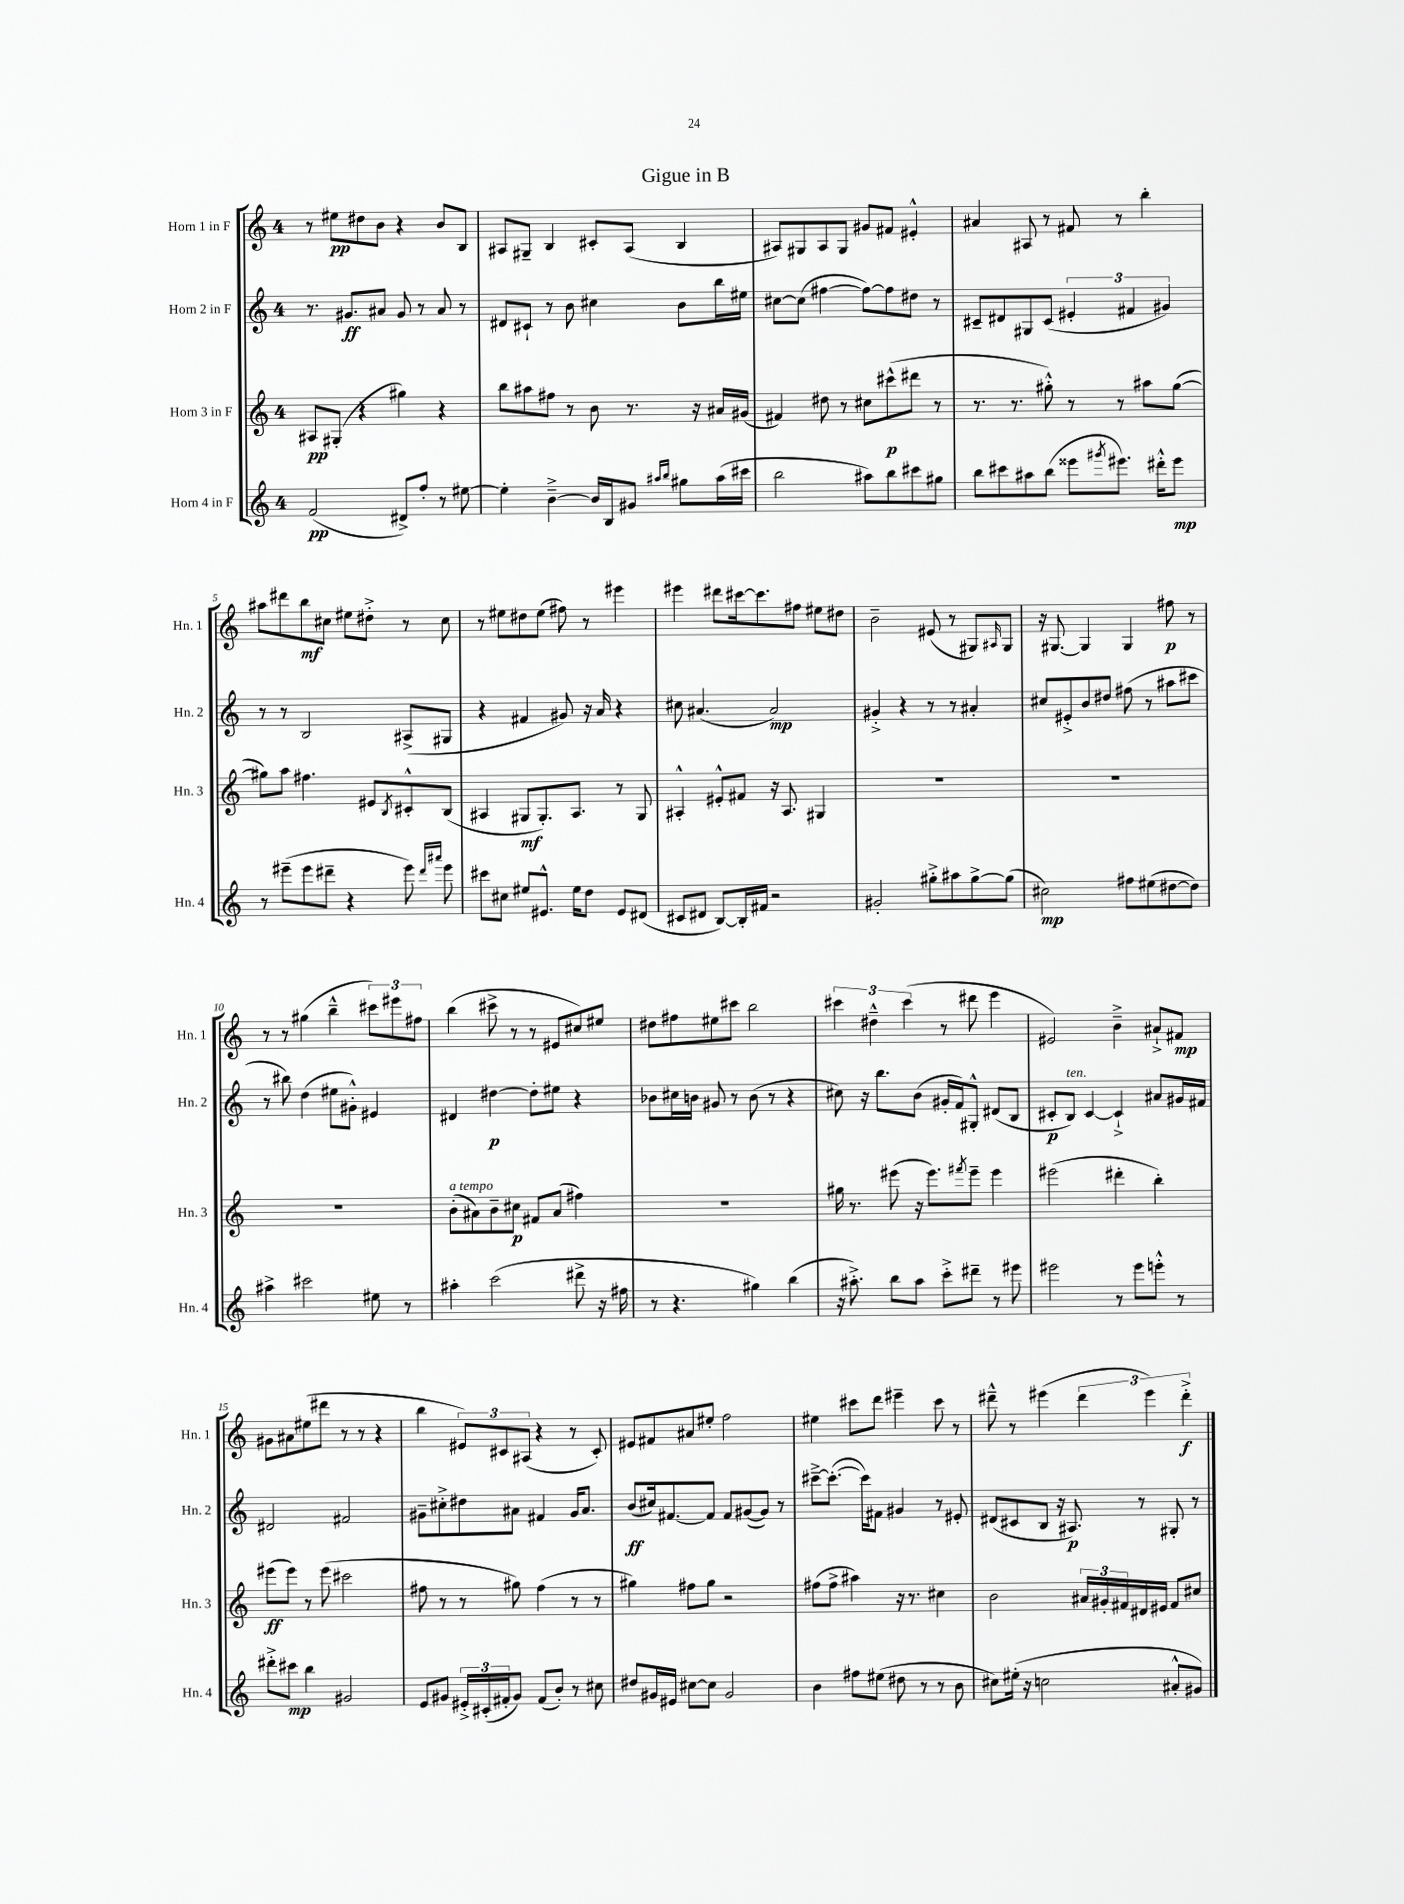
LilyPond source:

\header { title = "Gigue in B" }
<<
\new StaffGroup <<
\new Staff = "s0" \with { instrumentName = "Horn 1 in F" shortInstrumentName = "Hn. 1" } {
    \clef treble \key c \major \once \override Staff.TimeSignature.style = #'single-digit \time 4/4
    r8 eis''8\pp dis''8 b'8 r4 b'8 b8 |
    ais8 gis8-- b4 cis'8-. ais8( b4 |
    ais8) gis8 ais8 gis8 gis'8 fis'8 eis'4-.-^ |
    ais'4 ais8 r8 fis'8 r8 b''4-. |
    ais''8 dis'''8 b''8\mf cis''8 eis''8 dis''8-.-> r8 cis''8 |
    r8 eis''8 dis''8 eis''8( fis''8) r8 eis'''4 |
    eis'''4 dis'''8 cis'''16~ cis'''8. fis''8 eis''8 dis''8 |
    b'2-- eis'8( r8 gis8) \grace { ais16 } gis8 |
    r16 gis8.~ gis4 gis4 fis''8\p r8 |
    r8 r8 gis''4( b''4---^ \tuplet 3/2 { cis'''8) eis'''8 fis''8 } |
    b''4( cis'''8-> r8 r8 eis'8 cis''8) eis''8 |
    dis''8 fis''8 eis''8 cis'''8 b''2 |
    \tuplet 3/2 { cis'''4 dis''4---^ cis'''4( } r8 dis'''8 e'''4 |
    eis'2) b'4---> ais'8-!-> fis'8\mp |
    gis'8 ais'8 eis''8( dis'''8 r8 r8 r4 |
    b''4 \tuplet 3/2 { eis'8) cis'8 ais8( } r4 r8 cis'8-.) |
    eis'8 fis'8 ais'8 eis''8-. f''2 |
    eis''4 cis'''8 d'''8 eis'''4-- cis'''8 r8 |
    dis'''8---^ r8 eis'''4( \tuplet 3/2 { dis'''4 eis'''4) dis'''4-.->\f } \bar "|." |
}
\new Staff = "s1" \with { instrumentName = "Horn 2 in F" shortInstrumentName = "Hn. 2" } {
    \clef treble \key c \major \once \override Staff.TimeSignature.style = #'single-digit \time 4/4
    r8. gis'8.\ff ais'8 gis'8 r8 ais'8 r8 |
    dis'8 cis'8-! r8 b'8 cis''4 b'8 b''16 eis''16 |
    cis''8~ cis''8( fis''4~ fis''8~) fis''8 dis''8 r8 |
    cis'8-- dis'8 gis8 cis'8( \tuplet 3/2 { eis'4-. fis'4 gis'4) } |
    r8 r8 b2 ais8->( gis8 |
    r4 fis'4 gis'8) r16 a'16 r4 |
    cis''8 ais'4.( ais'2\mp) |
    gis'4-.-> r4 r8 r8 ais'4-. |
    cis''8 eis'8-.-> b'8 dis''8 fis''8( r8 ais''8 cis'''8 |
    r8 bis''8) d''4( eis''8 gis'8-.-^) eis'4 |
    dis'4 dis''4~\p dis''8-. eis''8 r4 |
    bes'8 cis''16 b'16 gis'8 r8 b'8( r8 r4 |
    cis''8) r16 b''8. b'8( gis'16-. f'16) gis8-.-^ dis'8( b8 |
    cis'8-.\p b8^\markup { \italic "ten." }) cis'4~ cis'4-!-> ais'8 gis'16 fis'16 |
    dis'2 fis'2 |
    gis'8-- cis''8-.-> dis''8 ais'8 fis'4 gis'16 ais'8. |
    b'8\ff( cis''16) fis'8.~ fis'8 fis'8 gis'8~( gis'8) r8 |
    cis'''8~---> cis'''8.~-.( cis'''16) fis'8 gis'4 r8 eis'8-. |
    dis'8( cis'8 b8 r16 ais8.\p) r8 gis8-. r8 \bar "|." |
}
\new Staff = "s2" \with { instrumentName = "Horn 3 in F" shortInstrumentName = "Hn. 3" } {
    \clef treble \key c \major \once \override Staff.TimeSignature.style = #'single-digit \time 4/4
    ais8\pp gis8-.( r4 gis''4) r4 |
    b''8 ais''8 fis''8 r8 b'8 r8. r16 ais'16 gis'16( |
    fis'4) dis''8 r8 cis''8 cis'''8-^\p( dis'''8 r8 |
    r8. r8. gis''8-.-^) r8 r8 ais''8 gis''8~( |
    gis''8) a''8 fis''4. eis'8 \acciaccatura { b8 } cis'8-.-^ b8( |
    ais4 gis8\mf gis8.-.) ais8. r8 gis8 |
    ais4-.-^ eis'8-.-^ fis'8 r16 ais8. gis4 |
    R1 |
    R1 |
    R1 |
    b'8-.^\markup { \italic "a tempo" }( ais'8) b'8-- cis''8\p fis'8 ais'8( fis''4) |
    R1 |
    gis''16 r8. eis'''8( r16 eis'''8.) \acciaccatura { fis'''8 } eis'''8-- eis'''4 |
    eis'''2( dis'''4-. b''4-.) |
    eis'''8\ff( eis'''8) r8 eis'''8( cis'''2 |
    fis''8 r8 r8 gis''8) fis''4( r8 r8 |
    gis''4) fis''8 gis''8 r2 |
    fis''8( fis''8-> ais''4) r16 r8. cis''4 |
    b'2 \tuplet 3/2 { ais'16 gis'16-. fis'16 } dis'16 eis'16 fis'8 cis''8 \bar "|." |
}
\new Staff = "s3" \with { instrumentName = "Horn 4 in F" shortInstrumentName = "Hn. 4" } {
    \clef treble \key c \major \once \override Staff.TimeSignature.style = #'single-digit \time 4/4
    f'2\pp( dis'8->) f''8-. r8 eis''8~ |
    eis''4-. b'4~---> b'16 b16 gis'8 \grace { ais''16 b''16 } gis''8 ais''16( cis'''16 |
    b''2 ais''8) b''8 cis'''8 gis''8 |
    b''8 cis'''8 ais''8 b''8( eisis'''8 \acciaccatura { gis'''8 } eis'''8.) dis'''16-.-^ eis'''8\mp |
    r8 eis'''8--( eis'''8 dis'''8-- r4 eis'''8) \grace { dis'''16 ais'''16 } eis'''8 |
    cis'''8 cis''8 eis''8 eis'8.-^ eis''16 d''8 eis'8 dis'8( |
    cis'8 dis'8 b8~) b16-. fis'16 r2 |
    gis'2-. gis''8-.-> ais''8 gis''8~-> gis''8( |
    cis''2\mp) fis''8 eis''8( dis''8~ dis''8) |
    ais''4-> cis'''2 eis''8 r8 |
    ais''4-. c'''2( dis'''8-> r16 fis''16 |
    r8 r4. gis''4) b''4( |
    r16 ais''8.-.->) b''8 ais''8 c'''8-.-> dis'''8-- r8 eis'''8 |
    eis'''2 r8 eis'''8 e'''8-.-^ r8 |
    dis'''8-.-> cis'''8\mp b''4 gis'2 |
    e'8 gis'8 \tuplet 3/2 { eis'16-.-> cis'16-.( fis'16-. } gis'8) fis'8( b'8-.) r8 cis''8 |
    dis''8 gis'16 eis'16 cis''8~ cis''8 gis'2 |
    b'4 fis''8 eis''8( dis''8 r8 r8 b'8 |
    cis''8) eis''16-.( r16 c''2 ais'8-.-^ gis'8) \bar "|." |
}
>>
>>
